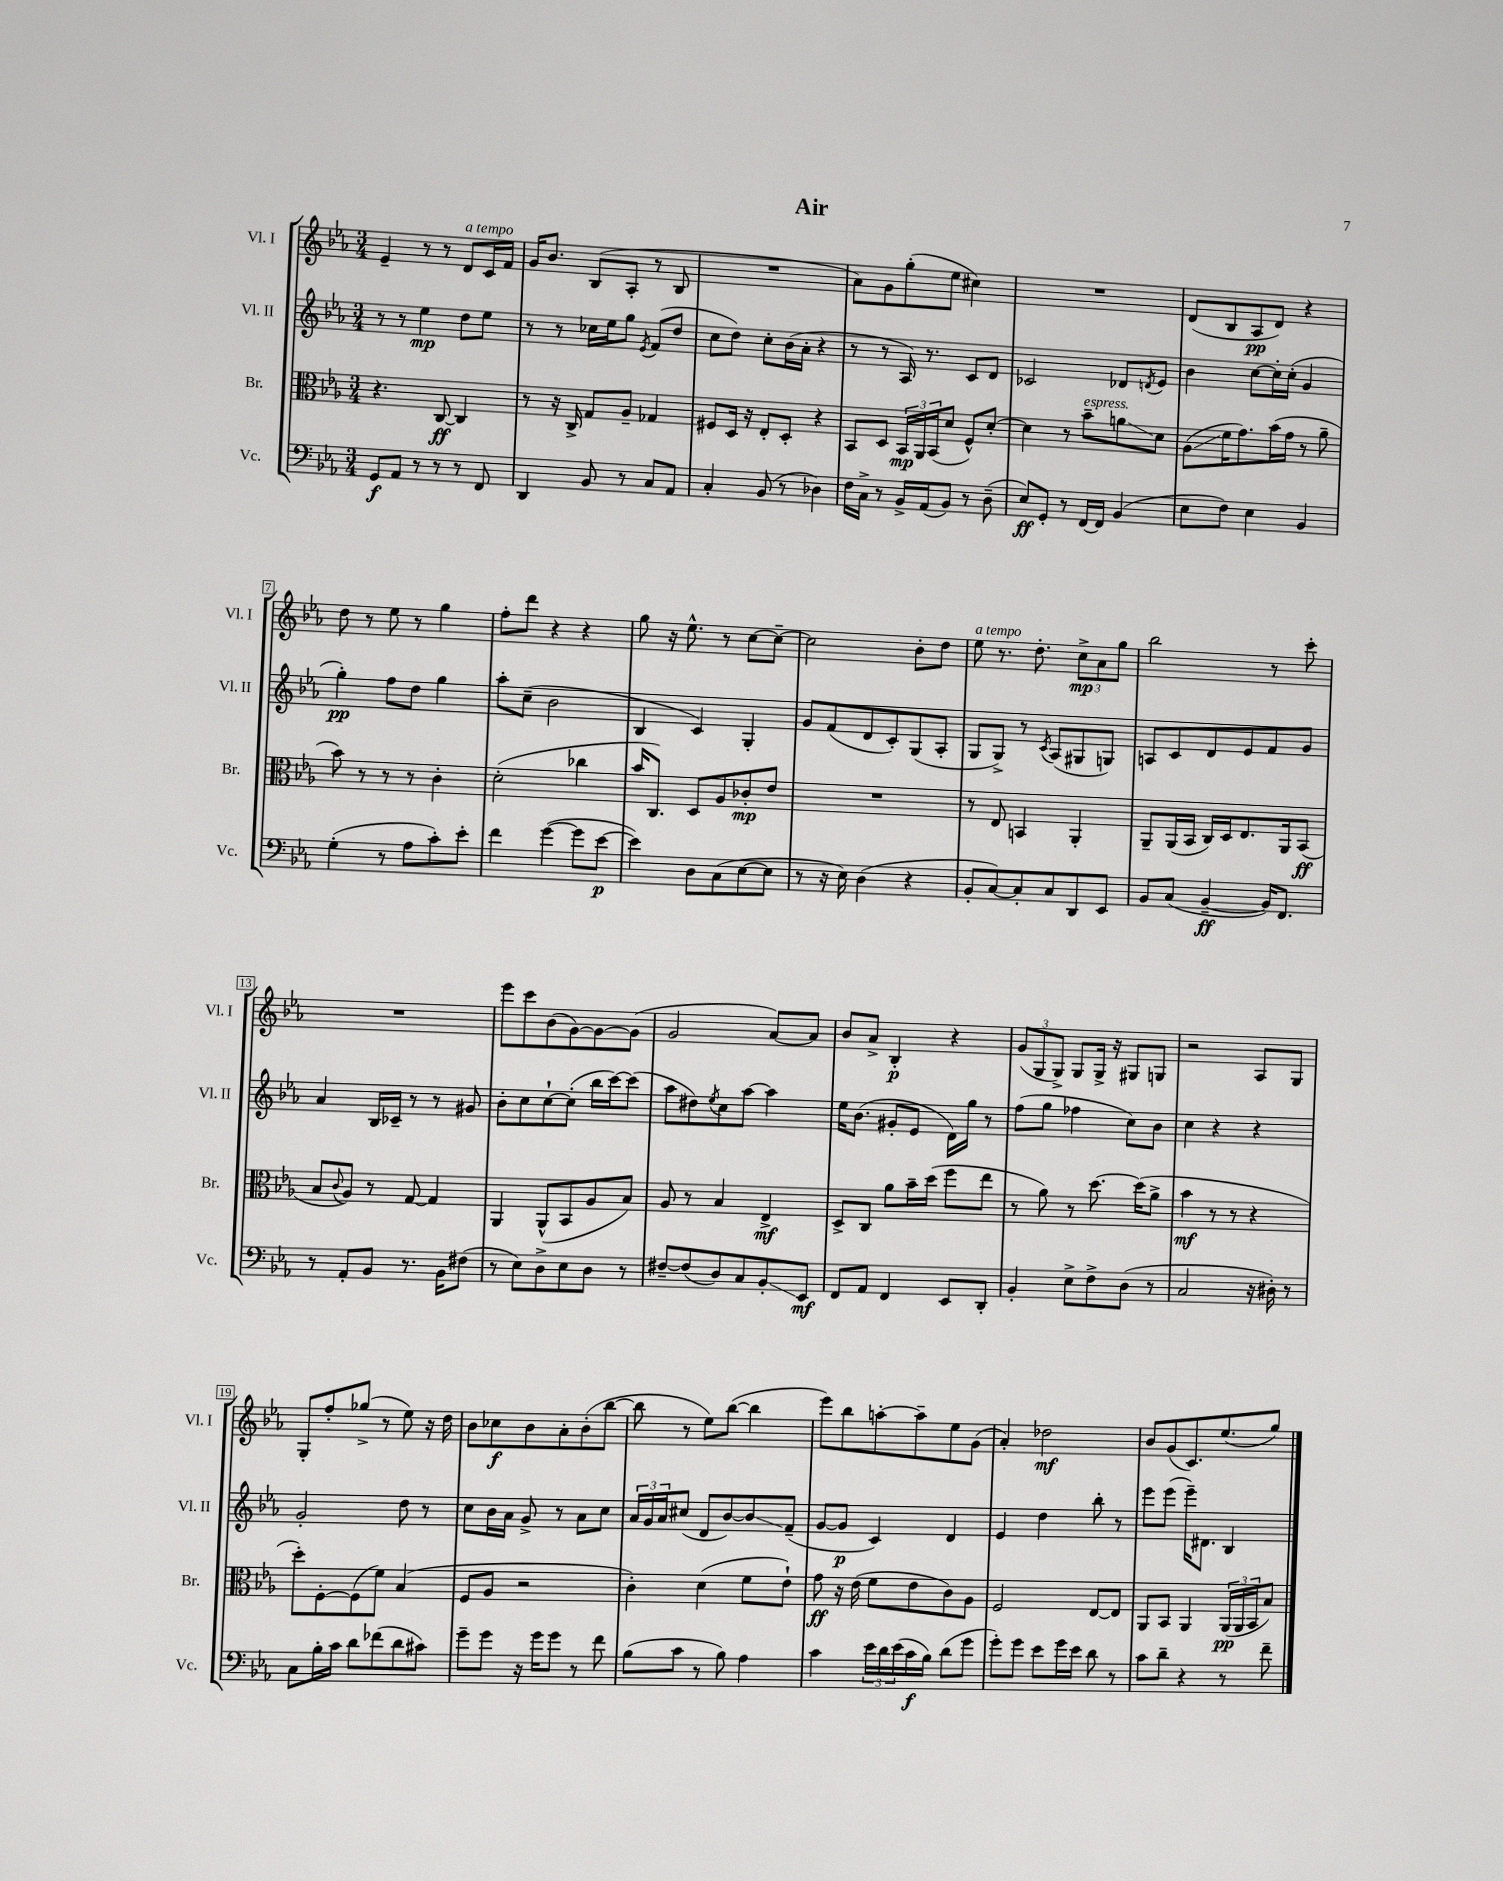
\header { title = "Air" }
<<
\new StaffGroup <<
\new Staff = "s0" \with { instrumentName = "Vl. I" shortInstrumentName = "Vl. I" } {
    \clef treble \key ees \major \numericTimeSignature \time 3/4
    ees'4-- r8 r8 d'8^\markup { \italic "a tempo" } c'16 f'16 |
    g'16 bes'8. bes8( aes8-. r8 bes8 |
    R2. |
    aes'8) g'8 g''8-.( ees''8 cis''4) |
    R2. |
    d'8( bes8 aes8\pp d'8) r4 |
    d''8 r8 ees''8 r8 g''4 |
    f''8-. d'''8 r4 r4 |
    g''8 r16 ees''8.-^ r8 c''8~ c''8~-- |
    c''2 bes'8-. d''8 |
    ees''8^\markup { \italic "a tempo" } r8. d''8.-. \tuplet 3/2 { c''8->\mp aes'8 g''8 } |
    bes''2 r8 c'''8-. |
    R2. |
    ees'''8 c'''8 bes'8( g'8~) g'8~ g'8( |
    g'2 aes'8~) aes'8 |
    bes'8 aes'8-> bes4-.\p r4 |
    \tuplet 3/2 { g'8( g8 g8->) } g8 g16-> r16 gis8 g8 |
    r2 aes8 g8 |
    g8-. f''8-. ges''8->( r8 ees''8) r16 d''16 |
    bes'8 ces''8\f bes'8 aes'8-. bes'8-.( bes''8~ |
    bes''8 r8 ees''8) bes''8~( bes''4 |
    ees'''8) bes''8 a''8~-. a''8-- ees''8 g'8( |
    aes'4-.) des''2\mf |
    bes'8 g'8( c'8.) ees''8.( g''8) \bar "|." |
}
\new Staff = "s1" \with { instrumentName = "Vl. II" shortInstrumentName = "Vl. II" } {
    \clef treble \key ees \major \numericTimeSignature \time 3/4
    r8 r8 ees''4\mp d''8 ees''8 |
    r8 r8 ces''16 ees''16 g''8 \acciaccatura { ees'8 } f'8( d''8 |
    c''8 d''8) c''8-. bes'16( aes'16-. r4 |
    r8 r8 aes16) r8. c'8 d'8 |
    ces'2 des'8 \acciaccatura { d'8 } ees'8 |
    bes'4 c''8~ c''16-. c''16-.( g'4 |
    g''4-.\pp) f''8 d''8 g''4 |
    aes''8-. c''8--( bes'2 |
    bes4 c'4) g4-. |
    g'8 f'8( d'8 c'8-.) g8( aes8-. |
    g8 g8->) r8 \acciaccatura { c'8 } aes8( gis8 g8) |
    a8 c'8 d'8 ees'8 f'8 g'8 |
    aes'4 bes16 ces'16-- r8 r8 gis'8 |
    bes'8-. c''8 c''8~-! c''8-.( bes''16 c'''16~) c'''8( |
    aes''8 dis''8) \acciaccatura { ees''8 } c''8 aes''8~ aes''4 |
    ees''16 bes'8.( gis'8-. ees'8 d'16) g''16 r8 |
    f''8( g''8 fes''4 c''8) bes'8 |
    c''4 r4 r4 |
    g'2-. d''8 r8 |
    c''8 bes'16 aes'16 g'8-> r8 aes'8 c''8 |
    \tuplet 3/2 { aes'16 g'16 aes'16 } cis''8( d'8 bes'8~) bes'8\glissando f'8--( |
    g'8~ g'8\p c'4) d'4 |
    ees'4 d''4 bes''8-. r8 |
    ees'''8 ees'''8( ees'''16--) dis'8. bes4 \bar "|." |
}
\new Staff = "s2" \with { instrumentName = "Br." shortInstrumentName = "Br." } {
    \clef alto \key ees \major \numericTimeSignature \time 3/4
    r4. c8~\ff c4 |
    r8 r16 c16-> g8 aes8-- ges4 |
    fis8 d16 r16 ees8-. d8-. r4 |
    bes,8 d8 \tuplet 3/2 { bes,16\mp aes,16 bes,16( } d'8 f8-^) d'8~-. |
    d'4 r8 bes'8--^\markup { \italic "espress." } a'8\glissando d'8 |
    aes8\glissando( f'16 g'8.) bes'16( g'16 r8 aes'8-- |
    bes'8) r8 r8 r8 c'4-. |
    d'2-.( ces''4 |
    bes'16 c8.) d8 aes8 ces'8-.\mp ees'8 |
    R2. |
    r8 ees8 b,4 aes,4-. |
    aes,8-- aes,16( bes,16 c16) d16 ees8. aes,16 bes,8\ff( |
    bes8 \appoggiatura { c'8 } aes8) r8 g8~ g4 |
    aes,4 aes,8-^( bes,8 aes8 bes8) |
    aes8 r8 bes4 ees4->\mf |
    d8-> c8 aes'8 bes'16-- d''16( f''8 ees''8 |
    r8 aes'8) r8 d''8.~ d''16( aes'8-> |
    bes'4\mf r8 r8 r4 |
    d''8-.) f8~-. f8( f'8) bes4( |
    f8 aes8 r2 |
    c'4-.) d'4( f'8 ees'8-!) |
    g'8\ff r16 ees'16( f'8 ees'8 c'8) aes8 |
    f2 ees8~ ees8 |
    aes,8 bes,8 aes,4 \tuplet 3/2 { aes,16\pp( aes,16 bes,16 } bes8) \bar "|." |
}
\new Staff = "s3" \with { instrumentName = "Vc." shortInstrumentName = "Vc." } {
    \clef bass \key ees \major \numericTimeSignature \time 3/4
    g,8\f aes,8 r8 r8 r8 f,8 |
    d,4 bes,8 r8 c8 aes,8 |
    c4-. bes,8( r8 des4) |
    f16 c16-> r8 bes,16-> aes,16( bes,8) r8 d8--( |
    ees8\ff) g,8-. r8 f,16~ f,16 bes,4( |
    ees8 f8) ees4 bes,4 |
    g4-.( r8 aes8 c'8-.) ees'8-. |
    f'4 g'4~( g'8 ees'8~\p |
    ees'4) d8 c8( ees8~ ees8 |
    r8 r16 ees16) d4( r4 |
    bes,8-. c8~) c8-. c8 d,8 ees,8 |
    bes,8 c8( bes,4~--\ff bes,16) f,8. |
    r8 aes,8-. bes,8 r8. bes,16 fis8( |
    r8 ees8) d8-> ees8 d8 r8 |
    fis8~-- fis8( d8) c8 bes,8-.\glissando ees,8\mf |
    f,8 aes,8 f,4 ees,8 d,8-. |
    bes,4-. ees8-> f8-> d8( r8 |
    c2 r16 dis16-.) r8 |
    c8 bes16-. c'16 d'8 fes'8( d'8 cis'8) |
    g'8-- g'8 r16 g'16 g'8 r8 f'8 |
    bes8( c'8 r8 bes8) aes4 |
    c'4 \tuplet 3/2 { ees'16 d'16 ees'16( } c'16\f bes16) d'8( g'8 |
    g'8-.) g'8 ees'8 g'16 ees'16 d'8 r8 |
    c'8 d'8-- r4 r8 f'8-- \bar "|." |
}
>>
>>
\layout { \context { \Score \override BarNumber.stencil = #(make-stencil-boxer 0.1 0.3 ly:text-interface::print) } }
